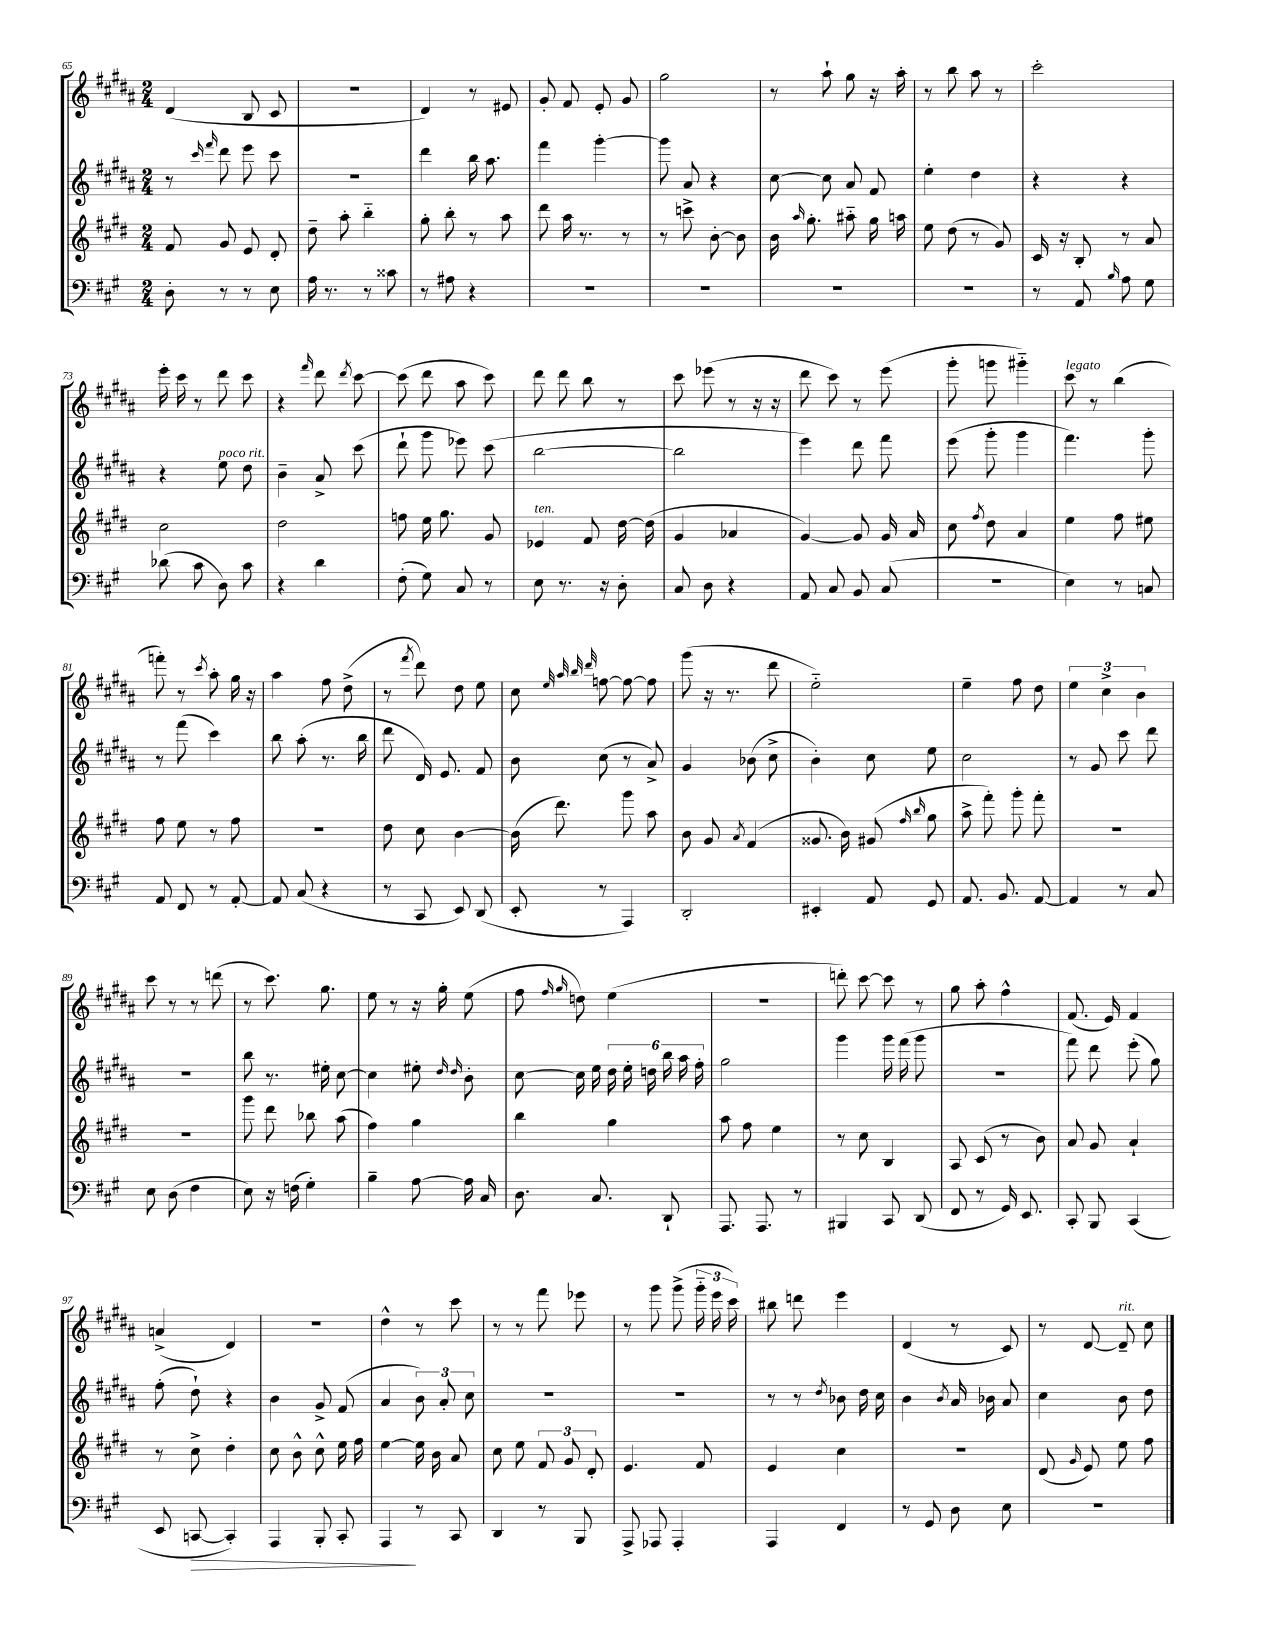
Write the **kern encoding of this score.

**kern	**dynam	**kern	**kern	**kern
*part4	*part4	*part3	*part2	*part1
*staff4	*staff4	*staff3	*staff2	*staff1
*clefF4	*	*clefG2	*clefG2	*clefG2
*k[f#c#g#]	*	*k[f#c#g#d#]	*k[f#c#g#d#a#]	*k[f#c#g#d#a#]
*M2/4	*	*M2/4	*M2/4	*M2/4
=65	=65	=65	=65	=65
8D'\	.	8f#/	8r	(4d#/
.	.	.	16qqccc#/	.
.	.	.	16qqfff#/	.
8r	.	8g#/	8ddd#\	.
8r	.	8e/	8eee\	8B/
8E\	.	8d#'/	8ccc#\	8c#/
=66	=66	=66	=66	=66
16A\	.	8dd#~\	2r	2r
8.r	.	.	.	.
.	.	8aa'\	.	.
8r	.	4bb\	.	.
8c##X\	.	.	.	.
=67	=67	=67	=67	=67
8r	.	8gg#'\	4ddd#\	4d#/)
8A#X\	.	8bb'\	.	.
4r	.	8r	16bb\	8r
.	.	.	8.aa#\	.
.	.	8aa\	.	8e#X/
=68	=68	=68	=68	=68
2r	.	8ddd#\	4fff#\	8g#'/
.	.	16aa\	.	8f#/
.	.	8.r	.	.
.	.	.	[4ggg#'\	8e'/
.	.	8r	.	8g#/
=69	=69	=69	=69	=69
2r	.	8r	8ggg#\]	2gg#\
.	.	8cccn^\	8a#/	.
.	.	[8b'\	4r	.
.	.	8b\]	.	.
=70	=70	=70	=70	=70
2r	.	16b\	[8cc#\	8r
.	.	16qqaa/	.	.
.	.	8.gg#'\	.	.
.	.	.	8cc#\]	8aa#`\
.	.	8aa#X\	8a#/	8gg#\
.	.	16gg#\	8f#/	16r
.	.	16aan\	.	16aa#'\
=71	=71	=71	=71	=71
2r	.	8ee\	4ee'\	8r
.	.	(8dd#\	.	8bb\
.	.	8r	4dd#\	8aa#\
.	.	8g#/)	.	8r
=72	=72	=72	=72	=72
8r	.	16c#/	4r	2ccc#'\
.	.	16r	.	.
8AA/	.	8B'/	.	.
16qqB/	.	.	.	.
8A\	.	8r	4r	.
8G#\	.	8a/	.	.
!!LO:LB:g=z
=73	=73	=73	=73	=73
(8d-X\	.	2cc#\	4r	16eee'\
.	.	.	.	16ccc#\
8c#\	.	.	.	8r
!	!	!	!LO:TX:a:i:t=poco rit.	!
8D\)	.	.	8ee\	8ddd#\
8c#\	.	.	8dd#\	8ccc#\
=74	=74	=74	=74	=74
4r	.	2dd#\	4b~\	4r
.	.	.	.	16qqfff#/
4d\	.	.	8a#^/	8ddd#\
.	.	.	.	8qddd#/
.	.	.	(8ccc#\	[8ccc#\
=75	=75	=75	=75	=75
(8F#'\	.	8ffn\	8ddd#`\	(8ccc#\]
8G#\)	.	16ee\	8ggg#\	8ddd#\
.	.	8.gg#\	.	.
8C#/	.	.	8eee-X\)	8aa#\
8r	.	8g#/	(8ccc#\	8ccc#\)
=76	=76	=76	=76	=76
!	!	!LO:TX:a:i:t=ten.	!	!
8E\	.	4e-X/	[2bb\	8ddd#\
8.r	.	.	.	8ddd#\
.	.	8f#/	.	8bb\
16r	.	.	.	.
8D'\	.	[16dd#\	.	8r
.	.	(16dd#\]	.	.
=77	=77	=77	=77	=77
8C#/	.	4g#/	2bb\]	8ccc#\
8D\	.	.	.	(8eee-X\
4r	.	4a-X/	.	8r
.	.	.	.	16r
.	.	.	.	16r
=78	=78	=78	=78	=78
8AA/	.	[4g#/)	4eee\)	8ddd#\
8C#/	.	.	.	8ccc#\)
8BB/	.	8g#/]	8ddd#\	8r
(8C#/	.	16g#/	8fff#\	(8eee\
.	.	16a/	.	.
=79	=79	=79	=79	=79
2r	.	8cc#\	(8eee\	8ggg#'\
.	.	8qff#/	.	.
.	.	8dd#\	8ggg#'\	8gggn\
.	.	4a/	4ggg#\	4ggg#X\)
=80	=80	=80	=80	=80
!	!	!	!	!LO:TX:a:i:t=legato
4E\)	.	4ee\	4.fff#\)	8ccc#\
.	.	.	.	8r
8r	.	8ff#\	.	(4bb\
8Cn/	.	8ee#X\	8ggg#'\	.
!!LO:LB:g=z
=81	=81	=81	=81	=81
8AA/	.	8ff#\	8r	8fffn'\)
8FF#/	.	8ee\	(8fff#\	8r
.	.	.	.	8qccc#/
8r	.	8r	4ccc#\)	8aa#'\
[8AA'/	.	8ff#\	.	16gg#\
.	.	.	.	16r
=82	=82	=82	=82	=82
8AA/]	.	2r	8bb\	4aa#\
(8C#/	.	.	(8aa#'\	.
4r	.	.	8.r	8ff#\
.	.	.	.	(8dd#^\
.	.	.	16bb\	.
=83	=83	=83	=83	=83
8r	.	8dd#\	8ddd#\	8r
.	.	.	.	8qfff#/
8CC#/	.	8cc#\	16d#/)	8ddd#\)
.	.	.	8.e/	.
8EE/)	.	[4b\	.	8dd#\
(8DD/	.	.	8f#/	8ee\
=84	=84	=84	=84	=84
8EE'/	.	(16b\]	8b\	8cc#\
.	.	8.ddd#\)	.	.
.	.	.	.	32qqee/
.	.	.	.	32qqaa#/
.	.	.	.	32qqbb/
.	.	.	.	32qqddd#/
8r	.	.	(8cc#\	[8ffn\
4AAA/)	.	8ggg#\	8r	8ff\_
.	.	8aa\	8a#^/)	8ff\]
=85	=85	=85	=85	=85
2DD'/	.	8b\	4g#/	(8ggg#\
.	.	8g#/	.	16r
.	.	.	.	8.r
.	.	8qa/	.	.
.	.	(4f#/	(8b-X\	.
.	.	.	8cc#^\	8ddd#\
=86	=86	=86	=86	=86
4EE#X'/	.	8.g##X/	4b'\)	2ee\)
.	.	16b\)	.	.
8AA/	.	(8g#X/	8cc#\	.
.	.	16qqff#/	.	.
.	.	16qqbb/	.	.
8GG#/	.	8gg#\	8ee\	.
=87	=87	=87	=87	=87
8.AA/	.	8aa^\	2cc#\	4ee~\
.	.	8fff#'\)	.	.
8.BB/	.	.	.	.
.	.	8ggg#'\	.	8ff#\
[8AA/	.	8fff#'\	.	8dd#\
=88	=88	=88	=88	=88
4AA/]	.	2r	8r	6ee\
.	.	.	8g#/	.
.	.	.	.	6cc#^\
8r	.	.	8ccc#\	.
.	.	.	.	6b\
8C#/	.	.	8ddd#\	.
!!LO:LB:g=z
=89	=89	=89	=89	=89
8E\	.	2r	2r	8ccc#\
(8D\	.	.	.	8r
4F#\	.	.	.	8r
.	.	.	.	(8dddn\
=90	=90	=90	=90	=90
8E\)	.	8ggg#\	8bb\	8r
16r	.	8ddd#\	8.r	8.ccc#\)
(16Fn\	.	.	.	.
4G#'\)	.	8bb-X\	.	.
.	.	.	16ee#X'\	8.gg#\
.	.	(8aa\	[8cc#\	.
=91	=91	=91	=91	=91
4B~\	.	4ff#\)	4cc#\]	8ee\
.	.	.	.	8r
[8A\	.	4gg#\	8ee#X'\	16r
.	.	.	.	16gg#'\
.	.	.	16qqdd#/	.
.	.	.	16qqdd#/	.
16A\]	.	.	8b'\	(8ee\
16C#/	.	.	.	.
=92	=92	=92	=92	=92
8.D\	.	4bb\	[8cc#\	8ff#\
.	.	.	.	16qqff#/
.	.	.	.	16qqgg#/
.	.	.	16cc#\]	8ddn\)
8.C#/	.	.	16ee\	.
.	.	4gg#\	24dd#\	(4ee\
.	.	.	24ee'\	.
.	.	.	24ddn\	.
8DD`/	.	.	24bb\	.
.	.	.	24aa#\	.
.	.	.	24ff#'\	.
=93	=93	=93	=93	=93
8.AAA/	.	8aa\	2gg#\	2r
.	.	8ff#\	.	.
8.AAA/	.	.	.	.
.	.	4ee\	.	.
8r	.	.	.	.
=94	=94	=94	=94	=94
4BBB#X/	.	8r	4ggg#\	8dddn'\)
.	.	8cc#\	.	[8ccc#\
8CC#/	.	4B/	16ggg#\	8ccc#\]
.	.	.	(16fff#\	.
(8DD/	.	.	8ggg#\	8r
=95	=95	=95	=95	=95
8FF#/	.	8A/	2r	8gg#\
8r	.	(8c#/	.	8aa#'\
16GG#/)	.	8r	.	4ff#^^\
8.EE/	.	.	.	.
.	.	8b\)	.	.
=96	=96	=96	=96	=96
8CC#'/	.	8a/	8fff#\)	(8.f#/
8BBB/	.	8g#/	8ddd#\	.
.	.	.	.	16e/)
(4CC#/	.	4a`/	(8eee'\	4f#/
.	.	.	8gg#\)	.
!!LO:LB:g=z
=97	=97	=97	=97	=97
8EE/	.	8r	(8ff#'\	(4an^/
!	!LO:HP:b	!	!	!
[8CCn/	>	8cc#^\	8dd#`\)	.
4CC'/])	.	4dd#'\	4r	4d#/)
=98	=98	=98	=98	=98
4AAA/	.	8cc#\	4b\	2r
.	.	8b^^\	.	.
8BBB'/	.	8cc#^^\	8g#^/	.
8CC#'/	.	16ee\	(8f#/	.
.	.	16ff#\	.	.
=99	=99	=99	=99	=99
4AAA/	.	[4ee\	4a#/	4dd#^^\
8r	]	16ee\]	12b\)	8r
.	.	16b\	.	.
.	.	.	12a#'/	.
8CC#/	.	8a/	.	8ccc#\
.	.	.	12cc#\	.
=100	=100	=100	=100	=100
4DD/	.	8cc#\	2r	8r
.	.	8ee\	.	8r
8r	.	12f#/	.	8fff#\
.	.	12g#/	.	.
8BBB/	.	.	.	8eee-X\
.	.	12d#'/	.	.
=101	=101	=101	=101	=101
8AAA^/	.	4.e/	2r	8r
8AAA-X/	.	.	.	8ggg#\
4AAA-'/	.	.	.	(8ggg#^\
.	.	8f#/	.	24ggg#\
.	.	.	.	24eee\
.	.	.	.	24ccc#\)
=102	=102	=102	=102	=102
4AAA/	.	4e/	8r	8bb#X\
.	.	.	8r	8dddn\
.	.	.	8qdd#/	.
4FF#/	.	4cc#\	8b-X\	4eee\
.	.	.	16dd#\	.
.	.	.	16cc#\	.
=103	=103	=103	=103	=103
8r	.	2r	4b\	(4d#/
8GG#/	.	.	.	.
.	.	.	8qb/	.
8D\	.	.	16a#/	8r
.	.	.	16b-X\	.
8E\	.	.	8a#/	8c#/)
=104	=104	=104	=104	=104
2r	.	(8d#/	4cc#\	8r
.	.	16qqg#/	.	.
.	.	8e/)	.	[8d#/
!	!	!	!	!LO:TX:a:i:t=rit.
.	.	8ee\	8b\	8d#~/]
.	.	8ff#\	8dd#\	8cc#\
==	==	==	==	==
*-	*-	*-	*-	*-
